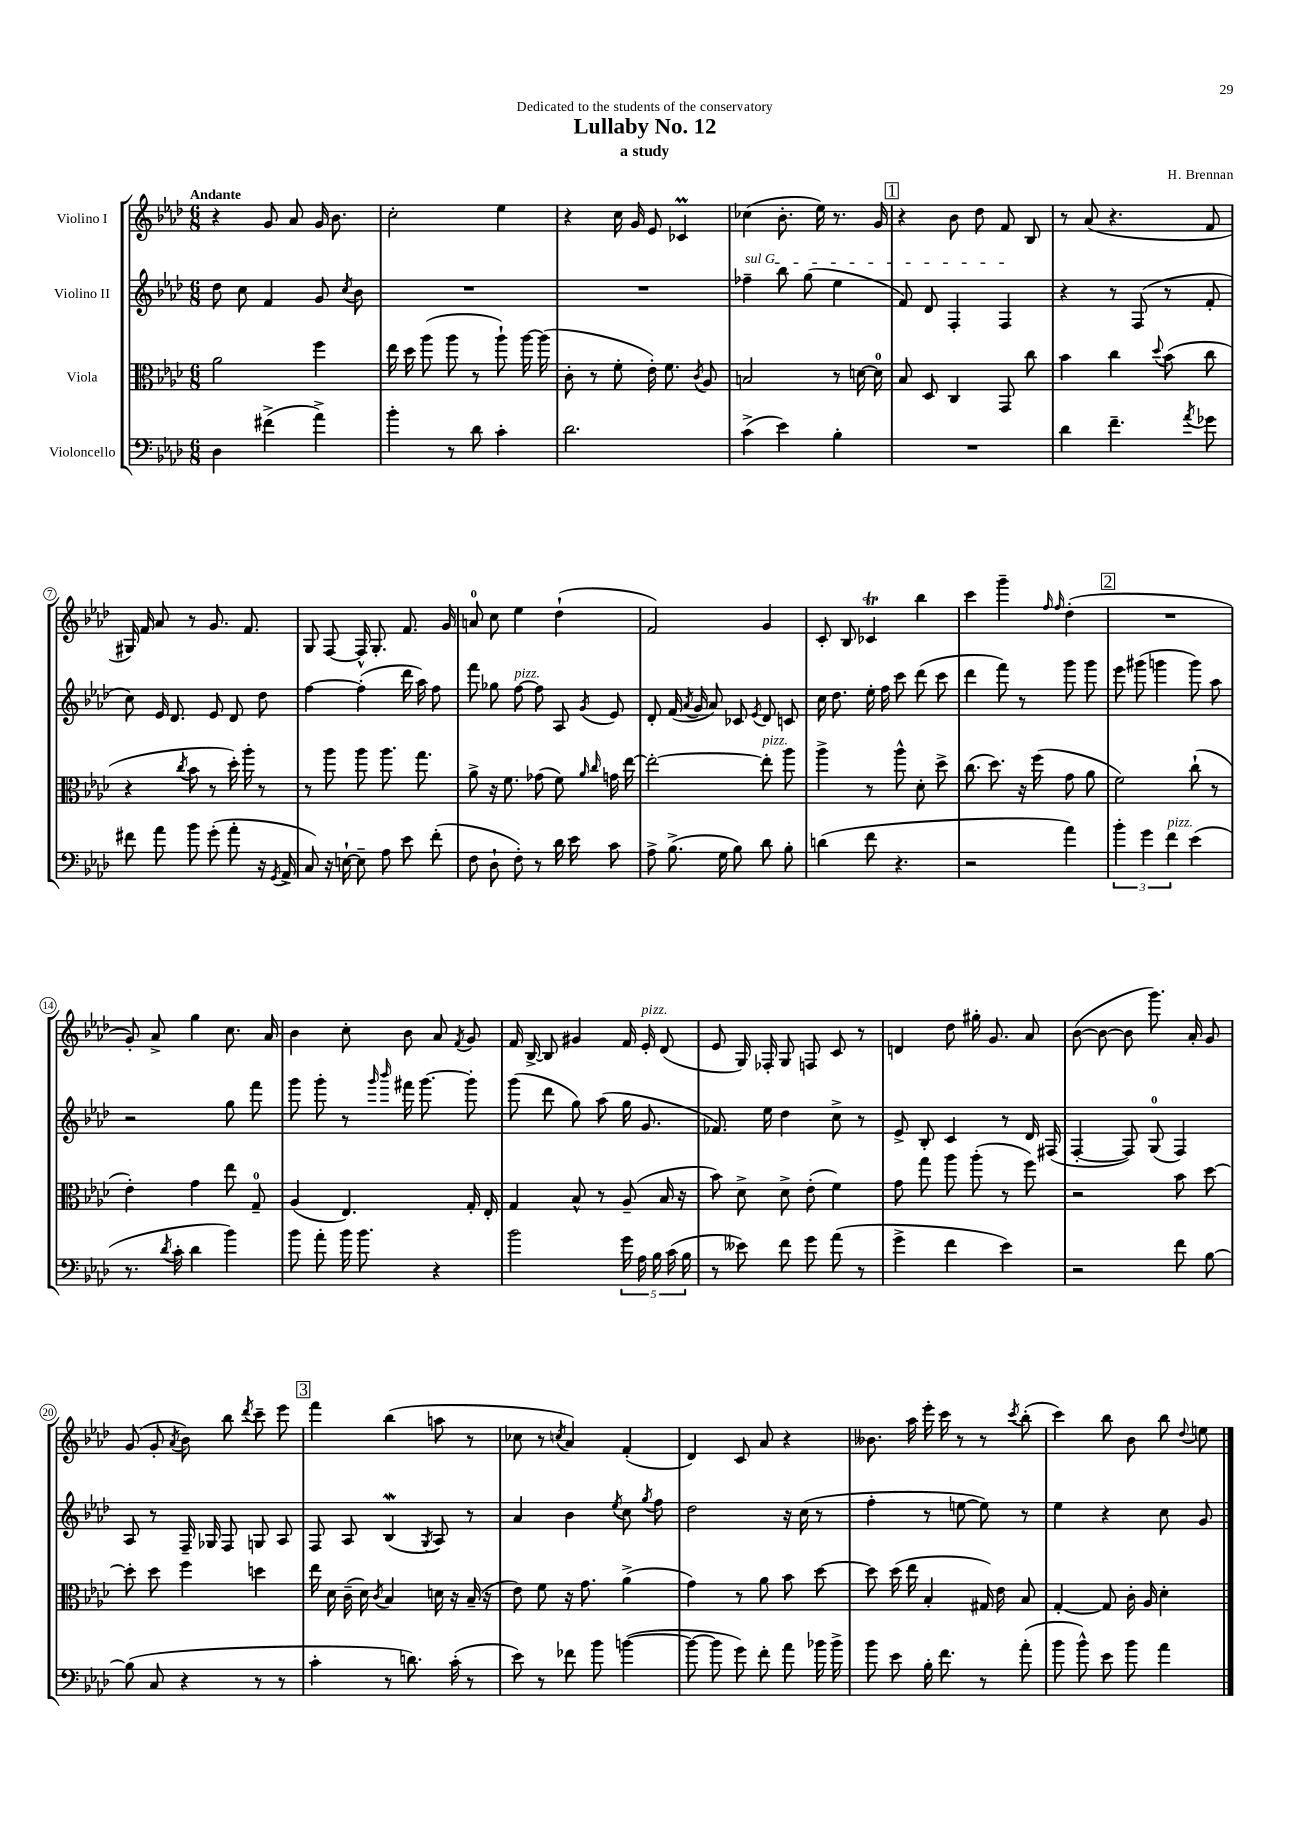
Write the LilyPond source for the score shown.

\header { title = "Lullaby No. 12" composer = "H. Brennan" subtitle = "a study" dedication = "Dedicated to the students of the conservatory" }
<<
\new StaffGroup <<
\new Staff = "s0" \with { instrumentName = "Violino I" } {
    \clef treble \key aes \major \numericTimeSignature \time 6/8 \tempo "Andante"
    \autoBeamOff r4 g'8 aes'8 g'16 bes'8. |
    c''2-. ees''4 |
    r4 c''16 g'16 ees'8 ces'4\prall |
    ces''4( bes'8.-. ees''16) r8. g'16 |
    \mark \markup { \box "1" } r4 bes'8 des''8 f'8 bes8 |
    r8 aes'8( r4. f'8 |
    gis16) f'16 aes'8 r8 g'8. f'8. |
    g8 f8~ f16-^ g8.-. f'8. g'16 |
    a'8-0 c''8 ees''4 des''4-!( |
    f'2) g'4 |
    c'8-. bes8 ces'4\trill bes''4 |
    c'''4 g'''4-- \grace { f''16 f''16 } des''4-.( |
    \mark \markup { \box "2" } R2. |
    g'8-.) aes'8-> g''4 c''8. aes'16 |
    bes'4 c''8-. bes'8 aes'8 \acciaccatura { f'8 } g'8 |
    f'16 bes16~-> bes8 gis'4 f'16 ees'16-.^\markup { \italic "pizz." } des'8( |
    ees'8 g16) fes16-. g8 f8 c'8 r8 |
    d'4 des''8 gis''16-. g'8. aes'8 |
    bes'8~( bes'8~ bes'8 g'''8.) aes'16-. g'8 |
    g'8( g'8-. \acciaccatura { aes'8 } bes'8) bes''8 \acciaccatura { des'''8 } c'''8-- ees'''8 |
    \mark \markup { \box "3" } f'''4 bes''4( a''8 r8 |
    ces''8 r8 \acciaccatura { c''8 } aes'4) f'4-.( |
    des'4) c'8 aes'8 r4 |
    beses'8. aes''16 ees'''16-. c'''16 r8 r8 \acciaccatura { c'''8 } bes''8-.( |
    c'''4) bes''8 bes'8 bes''8 \appoggiatura { des''8 } e''8 \bar "|." |
}
\new Staff = "s1" \with { instrumentName = "Violino II" } {
    \clef treble \key aes \major \numericTimeSignature \time 6/8
    \autoBeamOff des''8 c''8 f'4 g'8 \acciaccatura { c''8 } bes'8 |
    R2. |
    R2. |
    \once \override TextSpanner.bound-details.left.text = \markup { \italic "sul G" } fes''4--\startTextSpan bes''8 g''8( ees''4 |
    \mark \markup { \box "1" } f'8) des'8 f4-. f4\stopTextSpan |
    r4 r8 f8( r8 f'8-. |
    c''8) ees'16 des'8. ees'8 des'8 des''8 |
    f''4~ f''4-.( des'''16 aes''16) f''8 |
    f'''8 ges''8 f''8~^\markup { \italic "pizz." } f''8 aes8 \acciaccatura { g'8 } ees'8 |
    des'8-. f'16( \acciaccatura { aes'8 } g'16 aes'8) ces'8 \acciaccatura { ees'8 } des'8 c'8 |
    c''16 des''8. ees''16-. f''16 c'''8 des'''8( c'''8 |
    des'''4 f'''8) r8 g'''8 g'''8 |
    \mark \markup { \box "2" } ees'''8 gis'''8( g'''4 g'''8) aes''8 |
    r2 g''8 f'''8 |
    g'''8 g'''8-. r8 \grace { g'''16 bes'''16 } fis'''16 g'''8.~ g'''8-. |
    g'''8( des'''8 g''8) aes''8( g''16 g'8. |
    fes'8.) ees''16 des''4 c''8-> r8 |
    ees'8-> bes8-. c'4 r8 des'16 fis16( |
    f4~-. f8) g8-0( f4) |
    aes8 r8 f16-- ges16 f8 g8 aes8 |
    \mark \markup { \box "3" } f8 aes8 bes4\mordent( \acciaccatura { g8 } aes8) r8 |
    aes'4 bes'4 \acciaccatura { ees''8 } c''8 \acciaccatura { g''8 } f''8 |
    des''2 r16 c''16( r8 |
    f''4-. r8 e''8~ e''8) r8 |
    ees''4 r4 c''8 g'8 \bar "|." |
}
\new Staff = "s2" \with { instrumentName = "Viola" } {
    \clef alto \key aes \major \numericTimeSignature \time 6/8
    \autoBeamOff aes'2 f''4 |
    ees''16 des''16 aes''8( aes''8 r8 aes''8-!) aes''16~ aes''16( |
    c'8-. r8 f'8-. ees'16-.) f'8. \acciaccatura { c'8 } aes8 |
    b2 r8 d'16~ d'16-0 |
    \mark \markup { \box "1" } bes8 des8 c4 g,8 c''8 |
    bes'4 c''4 \appoggiatura { des''8 } bes'8( c''8 |
    r4 \acciaccatura { c''8 } bes'8 r8 des''16-.) aes''16-. r8 |
    r8 aes''8 aes''8 aes''8. g''8. |
    aes'8-> r16 f'8. ges'8( f'8) \grace { aes'16 c''16 } g'16 ees''16~ |
    ees''2~-. ees''8-.^\markup { \italic "pizz." } aes''8 |
    aes''4-> r8 aes''8-^ des'8-. des''8-> |
    c''8.( des''8.) r16 f''16( g'8 aes'8 |
    \mark \markup { \box "2" } f'2) c''8-!( r8 |
    ees'4-.) g'4 ees''8 g8-0-- |
    aes4( ees4.) g16-. ees16-. |
    g4 bes8-^ r8 aes8--( bes16 r16 |
    bes'8) des'8-> des'8-> ees'8-.( f'4) |
    g'8 g''8 aes''8 aes''8-.( r8 f''8) |
    r2 bes'8 des''8~ |
    des''8-. des''8 f''4 d''4 |
    \mark \markup { \box "3" } ees''16 des'16 c'16--( des'16) \acciaccatura { c'8 } bes4 d'16 r16 bes16--( r16 |
    ees'8) f'8 r16 g'8. aes'4->( |
    g'4) r8 aes'8 bes'8 des''8~ |
    des''8 des''16( ees''16 bes4-. gis16) ees'16 bes8 |
    g4~-. g8 c'16-. aes16 des'4-. \bar "|." |
}
\new Staff = "s3" \with { instrumentName = "Violoncello" } {
    \clef bass \key aes \major \numericTimeSignature \time 6/8
    \autoBeamOff des4 fis'4->( aes'4->) |
    bes'4-. r8 des'8 c'4-. |
    des'2. |
    c'4->( ees'4) bes4-. |
    \mark \markup { \box "1" } R2. |
    des'4 f'4.-- \acciaccatura { aes'8 } ges'8 |
    fis'8 aes'8 bes'8 g'8-.( aes'8-. r16 \acciaccatura { g,8 } aes,16-> |
    c8) r16 e16~-! e8-- aes8 ees'8 f'8-.( |
    f8 des8-! f8-.) r8 des'16 ees'16 c'8 |
    aes8-> bes8.->( g16 bes8) des'8 bes8-. |
    d'4( f'8 r4. |
    r2 aes'4) |
    \mark \markup { \box "2" } \tuplet 3/2 { bes'4-. g'4 f'4^\markup { \italic "pizz." } } ees'4( |
    r8. \acciaccatura { des'8 } c'16-. des'4 bes'4) |
    bes'8 aes'8-. bes'16 bes'8. r4 |
    bes'2 \tuplet 5/4 { g'16 aes16 bes16 c'16( bes16 } |
    r8 eeses'8) f'8 g'8 aes'8( r8 |
    g'4-> f'4 ees'4) |
    r2 f'8 bes8~ |
    bes8( c8 r4 r8 r8 |
    \mark \markup { \box "3" } c'4-. r8 d'8.) c'16-.( r8 |
    ees'8) r8 fes'8 bes'8 b'4~( |
    b'8~ b'8 g'8) f'8-. aes'8 bes'16 bes'16-> |
    bes'8 ees'8 bes16-. f'8. r8 aes'8-.( |
    bes'8 bes'8-^) ees'8 bes'8 aes'4 \bar "|." |
}
>>
>>
\layout { \context { \Score \override BarNumber.stencil = #(make-stencil-circler 0.1 0.3 ly:text-interface::print) } }
